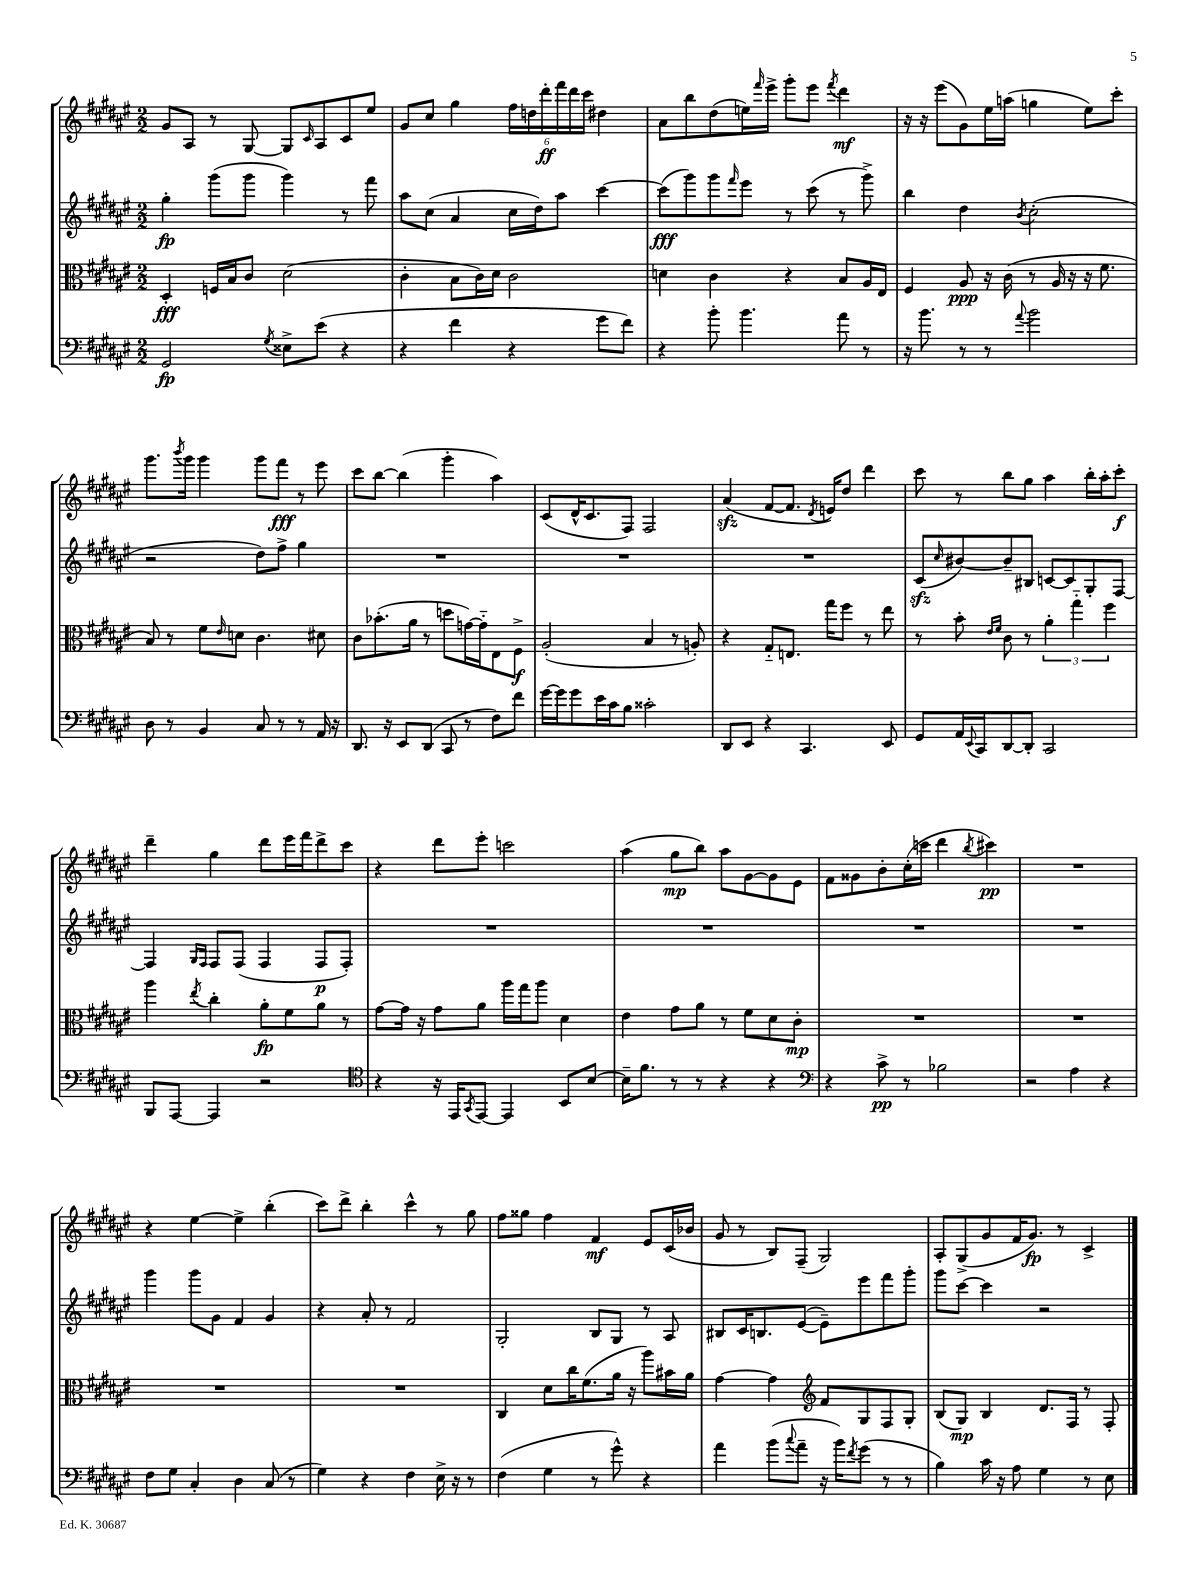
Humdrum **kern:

**kern	**kern	**kern	**kern
*staff4	*staff3	*staff2	*staff1
*clefF4	*clefC3	*clefG2	*clefG2
*k[f#c#g#d#a#e#]	*k[f#c#g#d#a#e#]	*k[f#c#g#d#a#e#]	*k[f#c#g#d#a#e#]
*M2/2	*M2/2	*M2/2	*M2/2
2GG#	4D#'	4gg#'	8g#
.	.	.	8A#
.	16F	(8ggg#	8r
.	16B	.	.
.	8c#	8ggg#	[8G#
8qG#	.	.	.
8E##^	(2d#	4ggg#)	8G#]
.	.	.	16qqc#
(8e#	.	.	8A#
4r	.	8r	8c#
.	.	8fff#	8ee#
=	=	=	=
4r	4c#'	8aa#	8g#
.	.	(8cc#	8cc#
4f#	8B	4a#	4gg#
.	16c#)	.	.
.	16d#	.	.
4r	2c#	16cc#	24ff#
.	.	.	24dd
.	.	16dd#)	.
.	.	.	24ddd#'
.	.	8aa#	24fff#
.	.	.	24ddd#
.	.	.	24ccc#
8g#	.	[4ccc#	4dd#
8f#)	.	.	.
=	=	=	=
4r	4d	(8ccc#]	8a#
.	.	8ggg#)	8bb
8b'	4c#	8ggg#	(8dd#
.	.	16qqfff#	.
4.b	.	8eee#	16ee)
.	.	.	16qqfff#
.	.	.	16eee#^
.	4r	8r	8ggg#'
.	.	(8ccc#	8eee#
.	.	.	8qfff#
8a#	8B	8r	4ddd#
8r	16A#	8ggg#^)	.
.	16E#	.	.
=	=	=	=
16r	4F#	4bb	16r
8.b	.	.	16r
.	.	.	(8eee#
8r	8A#	4dd#	8g#)
8r	16r	.	16ee#
.	(16c#	.	(16aa
8qqa#	.	8qb	.
2b	8r	(2cc#'	4gg
.	16A#	.	.
.	16r	.	.
.	16r	.	8ee#)
.	8.f#	.	.
.	.	.	8ccc#'
=	=	=	=
8D#	8B)	2r	8.ggg#
8r	8r	.	.
.	.	.	8qbbb
.	.	.	16ggg#
4BB	8f#	.	4ggg#
.	16qqe#	.	.
.	8d	.	.
8C#	4.c#	8dd#)	8ggg#
8r	.	8ff#^	8fff#
8r	.	4gg#	8r
16AA#	8d#	.	8eee#
16r	.	.	.
=	=	=	=
8.DD#	8c#	1r	8ccc#
.	(8.b-'	.	[8bb
16r	.	.	.
8EE#	.	.	(4bb]
.	16a#	.	.
(8DD#	8r	.	.
8CC#	8dd	.	4ggg#'
8r	[16g)	.	.
.	16g'~]	.	.
8F#)	8E#	.	4aa#)
8f#	8F#^	.	.
=	=	=	=
[16g#	(2A#'	1r	(8c#
16g#]	.	.	.
8g#	.	.	16d#^^
.	.	.	8.c#
16e#	.	.	.
16c#	.	.	.
8B	.	.	8F#)
2c##'	4B	.	2F#
.	8r	.	.
.	8A')	.	.
=	=	=	=
8DD#	4r	1r	(4a#
8EE#	.	.	.
4r	8G#'~	.	[8f#
.	8.E	.	8.f#]
4.CC#	.	.	.
.	.	.	8qd#
.	16gg#	.	16e)
.	8ff#	.	8dd#
.	8r	.	4ddd#
8EE#	8ee#	.	.
=	=	=	=
8GG#	8r	(8c#	8ccc#
.	.	16qqcc#	.
16AA#	8b'	[8b#)	8r
8qqEE#	.	.	.
16CC#	.	.	.
.	16qqe#	.	.
.	16qqf#	.	.
[8DD#	8c#	8b#~]	8bb
8DD#']	8r	8B#	8gg#
2CC#	6a#'	[8c	4aa#
.	.	8c]	.
.	6gg#'~	.	.
.	.	8G#'	16bb'
.	.	.	16aa#'
.	6ff#	.	.
.	.	[8F#	8ccc#'
=	=	=	=
8BBB	4aa#	4F#]	4ddd#~
[8AAA#	.	.	.
.	.	16qqG#	.
.	8qee#	16qqF#	.
4AAA#]	4cc#'	8F#	4gg#
.	.	(8F#	.
2r	8a#'	4F#	8ddd#
.	8f#	.	16eee#
.	.	.	16fff#
.	8a#	8F#	8ddd#^
.	8r	8F#')	8ccc#
=	=	=	=
*clefC4	*	*	*
4r	[8g#	1r	4r
.	16g#]	.	.
.	16r	.	.
16r	8g#	.	8ddd#
16EE#	.	.	.
8qGG#	.	.	.
[8EE#	8a#	.	8eee#'
4EE#]	16aa#	.	2ccc
.	16gg#	.	.
.	8aa#	.	.
8BB	4d#	.	.
[8B	.	.	.
=	=	=	=
16B~]	4e#	1r	(4aa#
8.f#	.	.	.
8r	8g#	.	8gg#
8r	8a#	.	8bb)
4r	8r	.	8aa#
.	8f#	.	[8g#
4r	8d#	.	8g#]
.	8c#'	.	8e#
=	=	=	=
*clefF4	*	*	*
4r	1r	1r	8f#
.	.	.	8g##
8c#^	.	.	8b'
8r	.	.	(16cc#'
.	.	.	16ccc
2B-	.	.	4ddd#
.	.	.	8qbb
.	.	.	4ccc#)
=	=	=	=
2r	1r	1r	1r
4A#	.	.	.
4r	.	.	.
=	=	=	=
8F#	1r	4ggg#	4r
8G#	.	.	.
4C#'	.	8ggg#	[4ee#
.	.	8g#	.
4D#	.	4f#	4ee#^]
(8C#	.	4g#	(4bb'
8r	.	.	.
=	=	=	=
4G#)	1r	4r	8ccc#)
.	.	.	8ddd#^
4r	.	8a#'	4bb'
.	.	8r	.
4F#	.	2f#	4ccc#^^
16E#^	.	.	8r
16r	.	.	.
8r	.	.	8gg#
=	=	=	=
(4F#	4C#	2G#'	8ff#
.	.	.	8gg##
4G#	8d#	.	4ff#
.	16cc#	.	.
.	(8.f#	.	.
8r	.	8B	4f#
8g#^^)	16a#	8G#	.
.	16r	.	.
4r	8aa#)	8r	8e#
.	16b#	8A#	(16c#
.	16a#	.	16b-
=	=	=	=
4a#	[4g#	8B#	8g#
.	.	16c#	8r
.	.	8.B	.
(8b	4g#]	.	8B)
8qqcc#	.	.	.
8a#~	.	([8e#	(8F#~
*	*clefG2	*	*
16r	8f#	8e#~])	2G#)
16b)	.	.	.
8qf#	.	.	.
(8g#	8G#	8eee#	.
8r	8F#	8fff#	.
8r	8G#'	8ggg#'	.
=	=	=	=
4B)	(8B	8ggg#	8A#'
.	8G#)	[8ccc#	(8G#^
16c#	4B	4ccc#]	8g#
16r	.	.	.
8A#	.	.	16f#
.	.	.	8.g#)
4G#	8.d#	2r	.
.	.	.	8r
.	16F#	.	.
8r	8r	.	4c#^
8E#	8F#'	.	.
==	==	==	==
*-	*-	*-	*-
